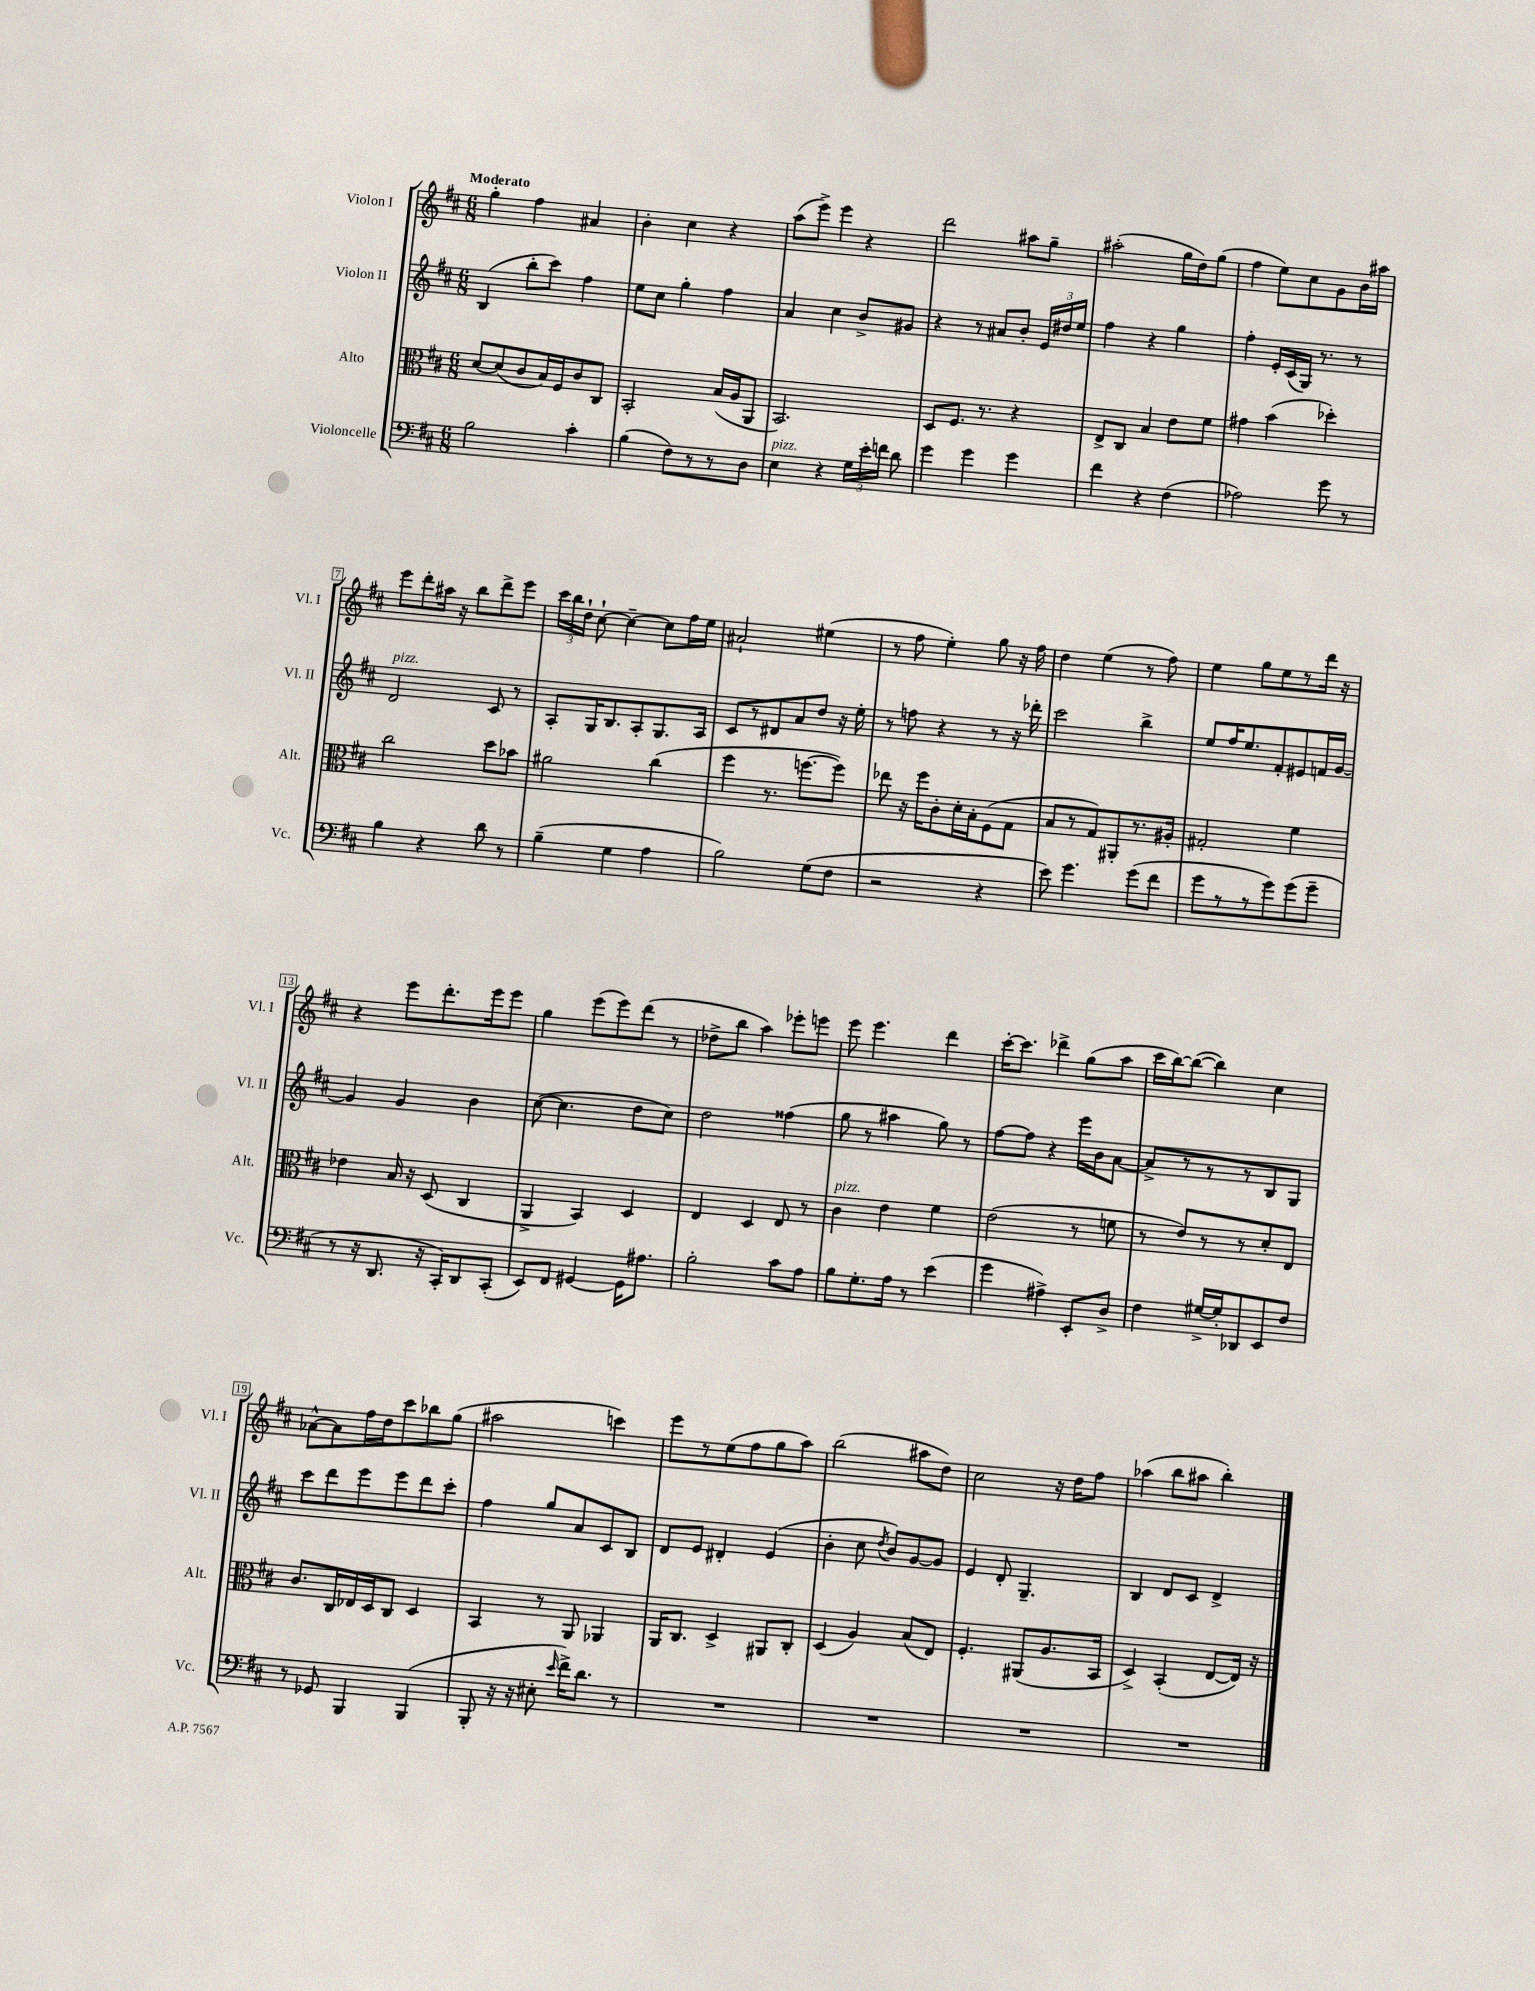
<<
\new StaffGroup <<
\new Staff = "s0" \with { instrumentName = "Violon I" shortInstrumentName = "Vl. I" } {
    \clef treble \key d \major \numericTimeSignature \time 6/8 \tempo "Moderato"
    \autoBeamOff g''4-. fis''4 ais'4 |
    b'4-. cis''4 r4 |
    a''8[( e'''8]->) e'''4 r4 |
    d'''2 ais''8[ g''8]-- |
    ais''2-.( g''16[ d''16) g''8]( |
    fis''4 e''8[) cis''8 g'8 b'16 ais''16] |
    e'''8[ d'''8-. ais''16] r16 b''8[ d'''8-> e'''8] |
    \tuplet 3/2 { cis'''16[ b''16 d''16]-! } cis''8~-! cis''4~-- cis''8[ fis''16 e''16] |
    ais'2-! eis''4( |
    r8 fis''8 e''4-.) g''8 r16 fis''16 |
    d''4 e''4( r8 fis''8) |
    e''4 g''8[ e''8 r8 d'''16] r16 |
    r4 e'''8[ d'''8.-. e'''16 e'''8] |
    g''4 e'''8[( e'''8) d'''8]( r8 |
    des''8[-> b''8] a''4) ees'''8[-. e'''8] |
    e'''8 e'''4. d'''4 |
    cis'''16[~-. cis'''8.] des'''4-> g''8[( a''8] |
    cis'''16[ b''16~) b''8]~( b''4) cis''4 |
    aes'8[~-^ aes'8 fis''16 d''16 cis'''8 bes''8 g''8]( |
    ais''2 c'''4) |
    e'''8[ r8 e''8( fis''8 g''8 a''8]) |
    b''2( ais''8[ d''8]) |
    cis''2 r16 d''16[ fis''8] |
    aes''4( b''8[ ais''8] b''4-.) \bar "|." |
}
\new Staff = "s1" \with { instrumentName = "Violon II" shortInstrumentName = "Vl. II" } {
    \clef treble \key d \major \numericTimeSignature \time 6/8
    \autoBeamOff b4( b''8[-. cis'''8]) fis''4 |
    e''8[ cis''8] g''4-. fis''4 |
    a'4 cis''4 b'8[-> gis'8] |
    r4 r8 ais'8[ b'8]-. \tuplet 3/2 { e'16[ dis''16 e''16] } |
    fis''4 r4 g''4 |
    fis''4-. e'16[-. cis'16( g16]) r8. r8 |
    d'2^\markup { \italic "pizz." } cis'8 r8 |
    a8[-. g16 b8. a8-. g8. a16] |
    cis'8[ r8 dis'8 a'8 d''8] r16 e''16-. |
    r8 f''8 r4 r8 r16 des'''16-. |
    cis'''2 b''4-> |
    e''8[ fis''16 e''8. fis'8-. eis'8 f'16 g'16]~ |
    g'4 g'4 b'4 |
    cis''8~( cis''4. d''8[ cis''8]) |
    d''2 fisis''4( |
    g''8 r8 ais''4 g''8) r8 |
    fis''8[~ fis''8] r4 e'''16[ b'16 a'8]~ |
    a'8[-> r8 r8 r8 b8 g8] |
    cis'''8[ d'''8 e'''8 e'''8 d'''8 cis'''8]-. |
    fis''4 g''8[ a'8 cis'8 b8] |
    d'8[ e'8] dis'4-. e'4( |
    b'4-. cis''8 \acciaccatura { d''8 } b'8[) g'8~ g'8] |
    e'4 d'8-. g4.-- |
    b4 d'8[ cis'8] d'4-> \bar "|." |
}
\new Staff = "s2" \with { instrumentName = "Alto" shortInstrumentName = "Alt." } {
    \clef alto \key d \major \numericTimeSignature \time 6/8
    \autoBeamOff d'8[~ d'8( cis'8 b16) fis16 cis'8 cis8] |
    b,2-. b16[( a16 a,8] |
    b,2.) |
    d8[ fis8.] r8. r4 |
    e8[-> cis8] b4 e'8[ fis'8] |
    gis'4 b'4( des''4-.) |
    cis''2 d''8[ bes'8] |
    ais'2 cis''4( |
    fis''4 r8. f''8.[~ f''8]) |
    ees''8 r16 fis''16[ cis'8-. d'16-. b16-. fis8( g8] |
    b8[ r8 g8) ais,8-. r8. ais16]-. |
    gis2-. fis'4 |
    ees'4 b16 r16 d8( cis4 |
    a,4-> b,4) d4 |
    e4 d4 e8 r8 |
    cis'4^\markup { \italic "pizz." } e'4 fis'4 |
    e'2( r8 f'8 |
    r8 e'8[) r8 r8 d'8-. e8] |
    cis'8.[ cis16 ees16 d16 cis8] d4 |
    b,4 r8 a,8 aes,4 |
    a,16[ cis8.] d4-> ais,8[ cis8]-. |
    d4( a4) b8[( e8]) |
    fis4.-. ais,8[( a8. b,16] |
    d4->) b,4-.( e8[~ e16]) r16 \bar "|." |
}
\new Staff = "s3" \with { instrumentName = "Violoncelle" shortInstrumentName = "Vc." } {
    \clef bass \key d \major \numericTimeSignature \time 6/8
    \autoBeamOff b2 cis'4-. |
    b4( fis8[) r8 r8 d8] |
    e4^\markup { \italic "pizz." } r4 \tuplet 3/2 { g16[ e'16-. f'16] } d'8 |
    g'4 g'4 g'4 |
    fis'4 r4 fis4( |
    aes2) g'8 r8 |
    b4 r4 d'8 r8 |
    b4--( g4 a4 |
    b2) g8[( fis8] |
    r2 r4 |
    e'8) g'4. g'8[( fis'8] |
    g'8[ r8 r8 g'8) g'8( g'8]-- |
    r8 r16 d,8. r16 cis,16[-.) d,8 cis,8]-.( |
    e,8[) fis,8] gis,4~ gis,16[ ais8.] |
    b2-. cis'8[ a8] |
    b8[ g8.-. a16] r8 e'4( |
    g'4 ais4->) e,8[-. d8]-> |
    fis4 gis16[~-> gis16-. des,8 e,8 fis8] |
    r8 ges,8 b,,4 b,,4( |
    b,,8-. r16 r16 eis8-. \grace { e'16 } fis'16[->) d'8.] r8 |
    R2. |
    R2. |
    R2. |
    R2. \bar "|." |
}
>>
>>
\layout { \context { \Score \override BarNumber.stencil = #(make-stencil-boxer 0.1 0.3 ly:text-interface::print) } }
